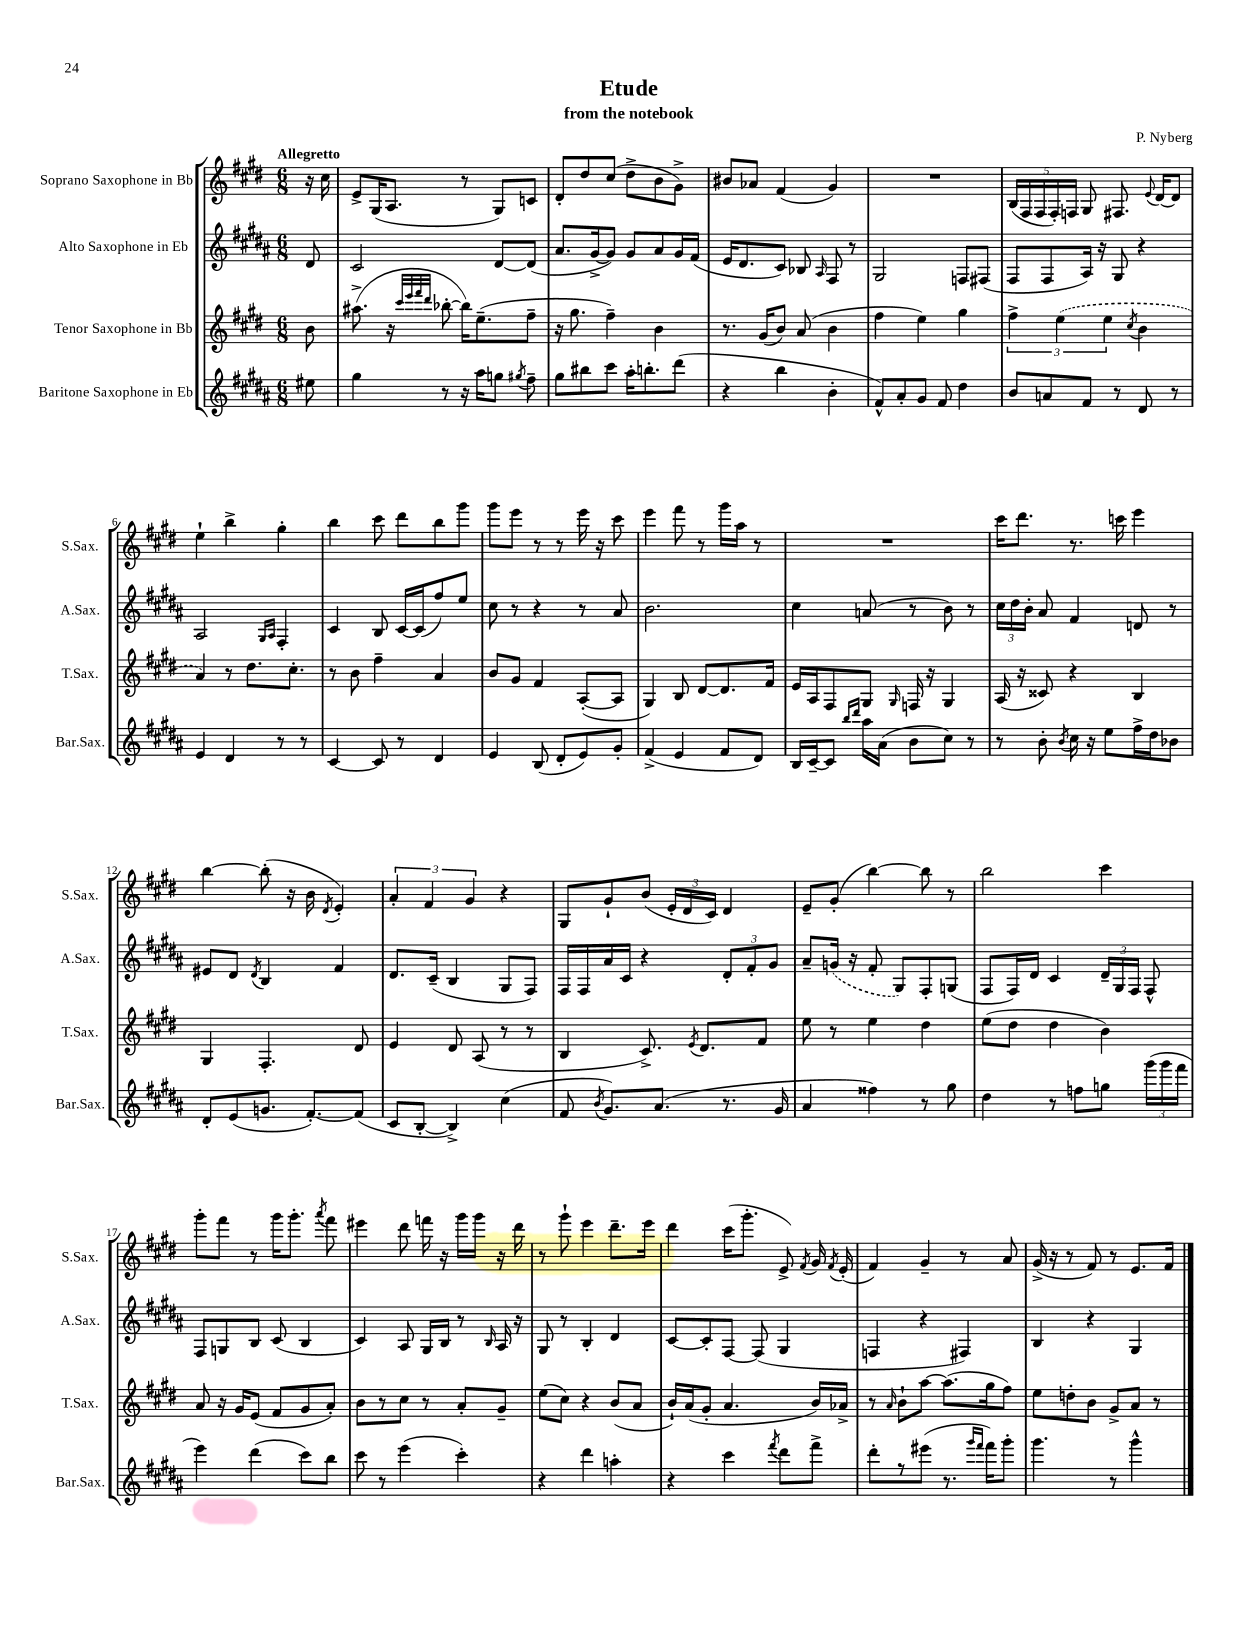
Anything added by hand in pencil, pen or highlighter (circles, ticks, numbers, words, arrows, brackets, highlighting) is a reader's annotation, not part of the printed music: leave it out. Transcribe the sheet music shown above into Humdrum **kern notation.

**kern	**kern	**kern	**kern
*part4	*part3	*part2	*part1
*staff4	*staff3	*staff2	*staff1
*I"Baritone Saxophone in Eb	*I"Tenor Saxophone in Bb	*I"Alto Saxophone in Eb	*I"Soprano Saxophone in Bb
*I'Bar.Sax.	*I'T.Sax.	*I'A.Sax.	*I'S.Sax.
*clefG2	*clefG2	*clefG2	*clefG2
*k[f#c#g#d#a#]	*k[f#c#g#d#]	*k[f#c#g#d#a#]	*k[f#c#g#d#]
*M6/8	*M6/8	*M6/8	*M6/8
=	=	=	=
!	!	!	!LO:TX:a:B:t=Allegretto
8ee#X\	8b\	8d#/	16r
.	.	.	16cc#\
=1	=1	=1	=1
4gg#\	(8.aa#X^\	2c#/	8e^/L
.	.	.	(16G#/K
.	16r	.	8.A/J
.	32qqccc#/LLL	.	.
.	32qqeee/	.	.
.	32qqfff#/	.	.
.	32qqddd#/JJJ	.	.
8r	[8bb-X'\	.	.
16r	16bb-\KL])	.	8r
16aa#\KL	(8.ee~\	.	.
8ggn\J	.	[8d#/L	8G#/L)
8qgg#X/	.	.	.
8ff#~\	8ff#~\J	(8d#/J]	8cn/J
=2	=2	=2	=2
8gg#\L	16r	8.a#/L	8d#'/L
.	8.gg#\	.	.
8bb#X\	.	.	8dd#/
.	.	[16g#^/k	.
8ccc#\J	4ff#~\)	8g#/J])	(8cc#/J
16aa#'\KL	.	8g#/L	8dd#^\L
8.bbn'\	.	.	.
.	4b\	8a#/	8b\
(8ddd#\J	.	16g#/L	8g#^\J)
.	.	(16f#/JJ	.
=3	=3	=3	=3
4r	8.r	16e/KL	8b#X/L
.	.	8.d#/	.
.	.	.	8a-X/J
.	(16g#/KL	.	.
4bb\	8b/J)	8c#/J)	(4f#/
.	(8a/	8B-X/	.
.	.	16qqA#/	.
4b'\	4b\	8F#/	4g#/)
.	.	8r	.
=4	=4	=4	=4
8f#^^/L)	4ff#\	2G#/	2.r
8a#'/	.	.	.
8g#/J	4ee\)	.	.
8f#/	.	.	.
4dd#\	4gg#\	8Fn/L	.
.	.	(8F#X/J	.
=5	=5	=5	=5
8b/L	6ff#^\	8F#/L	(20B/LL
.	.	.	20F#/
.	.	.	20F#/
8an/	.	8F#/	.
.	.	.	20F#'/)
.	(6ee\	.	.
.	.	.	20Fn/JJ
8f#/J	.	16A#/Jk)	8G#/
.	.	16r	.
.	6ee\	.	.
8r	.	8G#/	8.F#X/
.	8qcc#/	.	.
8d#/	4b\	4r	.
.	.	.	8qqe/
.	.	.	[16d#/KL
8r	.	.	8d#/J]
!!LO:LB:g=z
=6	=6	=6	=6
4e/	4a/)	2A#/	4ee`\
4d#/	8r	.	4bb^\
.	8.dd#\L	.	.
.	.	16qqG#/LL	.
.	.	16qqA#/JJ	.
8r	.	4F#'/	4gg#'\
.	8.cc#'\J	.	.
8r	.	.	.
=7	=7	=7	=7
[4c#/	8r	4c#/	4bb\
.	8b\	.	.
8c#/]	4ff#~\	8B/	8ccc#\
8r	.	[16c#/LL	8ddd#\L
.	.	(16c#/J]	.
4d#/	4a/	8ff#/)	8bb\
.	.	8ee/J	8ggg#\J
=8	=8	=8	=8
4e/	8b/L	8cc#\	8ggg#\L
.	8g#/J	8r	8eee\J
(8B/	4f#/	4r	8r
8d#'/L	.	.	8r
8e/)	([8A'/L	8r	16eee\
.	.	.	16r
8g#'/J	8A/J]	8a#/	8ccc#\
=9	=9	=9	=9
(4f#^/	4G#/)	2.b\	4eee\
4e/	8B/	.	8fff#\
.	[8d#/L	.	8r
8f#/L	8.d#/]	.	16ggg#\LL
.	.	.	16aa\JJ
8d#/J)	.	.	8r
.	16f#/Jk	.	.
=10	=10	=10	=10
16B/LL	16e/LL	4cc#\	2.r
[16c#~/J	16A/J	.	.
8c#/J]	8F#/	.	.
16qqbb/LL	.	.	.
16qqddd#/JJ	.	.	.
16aa#\LL	8G#/J	(8an/	.
(16a#\JJ	.	.	.
.	16qqG#/	.	.
8b\L	16Fn/	8r	.
.	16r	.	.
8cc#\J)	4G#/	8b\)	.
8r	.	8r	.
=11	=11	=11	=11
8r	(16A/	24cc#\LL	16ccc#\KL
.	.	24dd#\	.
.	16r	.	8.ddd#\J
.	.	24b'\JJ	.
8b'\	8c##X/)	8a#/	.
8qb/	.	.	.
16cc#\	4r	4f#/	8.r
16r	.	.	.
8ee\L	.	.	.
.	.	.	16cccn\
16ff#^\L	4B/	8dn/	4eee\
16dd#\J	.	.	.
8b-X\J	.	8r	.
!!LO:LB:g=z
=12	=12	=12	=12
8d#'/L	4G#/	8e#X/L	[4bb\
(8e/	.	8d#/J	.
.	.	8qd#/	.
8.gn/J	4.F#'/	4B/	(8bb'\]
.	.	.	16r
[8.f#'/L)	.	.	16b\
.	.	.	8qd#/
.	.	4f#/	4e'/)
(8f#/J]	8d#/	.	.
=13	=13	=13	=13
8c#/L	4e/	8.d#/L	6a'/
[8B'/J	.	.	.
.	.	.	6f#/
.	.	(16c#~/Jk	.
4B^/])	8d#/	4B/	.
.	.	.	6g#/
.	(8A/	.	.
(4cc#\	8r	8G#/L	4r
.	8r	8F#/J)	.
=14	=14	=14	=14
8f#/	4B/	16F#/LL	8G#/L
.	.	16F#/	.
8qb/	.	.	.
8.g#/L)	.	16a#/	8g#`/
.	.	16c#/JJ	.
.	8.c#^/)	4r	(8b/J
(8.a#/J	.	.	.
.	.	.	24e'/LL
.	.	.	24d#/
.	8qe/	.	.
.	8.d#/L	.	.
.	.	.	24c#/JJ)
8.r	.	12d#'/L	4d#/
.	.	12f#'/	.
.	8f#/J	.	.
.	.	12g#/J	.
16g#/	.	.	.
=15	=15	=15	=15
4a#/	8ee\	8a#~/L	8e~/L
.	8r	(16gn/Jk	(8g#'/J
.	.	16r	.
4ff##X\)	4ee\	8f#'/	[4bb\)
.	.	8G#/L)	.
8r	4dd#\	8F#'/	8bb\]
8gg#\	.	(8Gn/J	8r
=16	=16	=16	=16
4dd#\	(8ee\L	8F#/L	2bb\
.	8dd#\J	16F#/L)	.
.	.	16d#/JJ	.
8r	4dd#\	4c#/	.
8ffn\L	.	.	.
8ggn\J	4b\)	24d#~/LL	4ccc#\
.	.	24G#/	.
.	.	24F#/JJ	.
(24ggg#\LL	.	8F#^^/	.
24ggg#\	.	.	.
24fff#\JJ	.	.	.
!!LO:LB:g=z
=17	=17	=17	=17
4eee\)	8a/	8F#/L	8ggg#'\L
.	16r	8Gn/	8fff#\J
.	16g#/KL	.	.
(4ddd#\	(8e/J	8B/J	8r
.	8f#/L	(8c#/	16ggg#\KL
.	.	.	8.ggg#'\J
8ccc#\L)	8g#/	4B/	.
.	.	.	8qaaa/
8bb\J	8a'/J)	.	8fff#\
=18	=18	=18	=18
8ccc#\	8b\L	4c#/)	4eee#X\
8r	8r	.	.
(4eee\	8cc#\J	8A#/	8ddd#\
.	8r	16G#/LL	16fffn\
.	.	16B/JJ	16r
4ccc#'\)	8a'/L	8r	16ggg#\LL
.	.	.	16ggg#\JJ
.	.	16qqB/	.
.	8g#~/J	16A#/	16r
.	.	16r	16ddd#\
=19	=19	=19	=19
4r	(8ee\L	8G#/	8r
.	8cc#\J)	8r	8ggg#`\
4ddd#\	4r	4B'/	4eee\
4aan'\	(8b/L	4d#/	8.ddd#~\L
.	8a/J	.	.
.	.	.	16eee\Jk
=20	=20	=20	=20
4r	16b`/LL)	[8c#/L	4ddd#\
.	(16a/J	.	.
.	8g#'/J	8c#'/]	.
4ccc#\	4.a/	[8F#/J	(16ccc#\KL
.	.	.	8.ggg#'\J
.	.	(8F#/]	.
8qfff#/	.	.	.
8ddd#\L	.	4G#/	8e^/)
.	.	.	8qf#/
8fff#^\J	16b/LL)	.	16g#/
.	.	.	8qf#/
.	16a-X^/JJ	.	(16e'/
=21	=21	=21	=21
8ddd#'\L	8r	4Fn/	4f#/)
.	16qqa/	.	.
8r	8b`\L	.	.
(8eee#X\J	[8aa\J	4r	4g#~/
8.r	(8.aa\L]	.	.
.	.	4F#X/)	8r
16qqggg#/LL	.	.	.
16qqfff#/JJ	.	.	.
16fff#\KL)	16gg#\k	.	.
8ggg#'\J	8ff#\J)	.	8a/
=22	=22	=22	=22
4.ggg#\	8ee\L	4B/	(16g#^/
.	.	.	16r
.	8ddn'\	.	8r
.	8b\J	4r	8f#/)
8r	8g#^/L	.	8r
4ggg#^^\	8a/J	4G#/	8.e/L
.	8r	.	.
.	.	.	16f#/Jk
==	==	==	==
*-	*-	*-	*-
